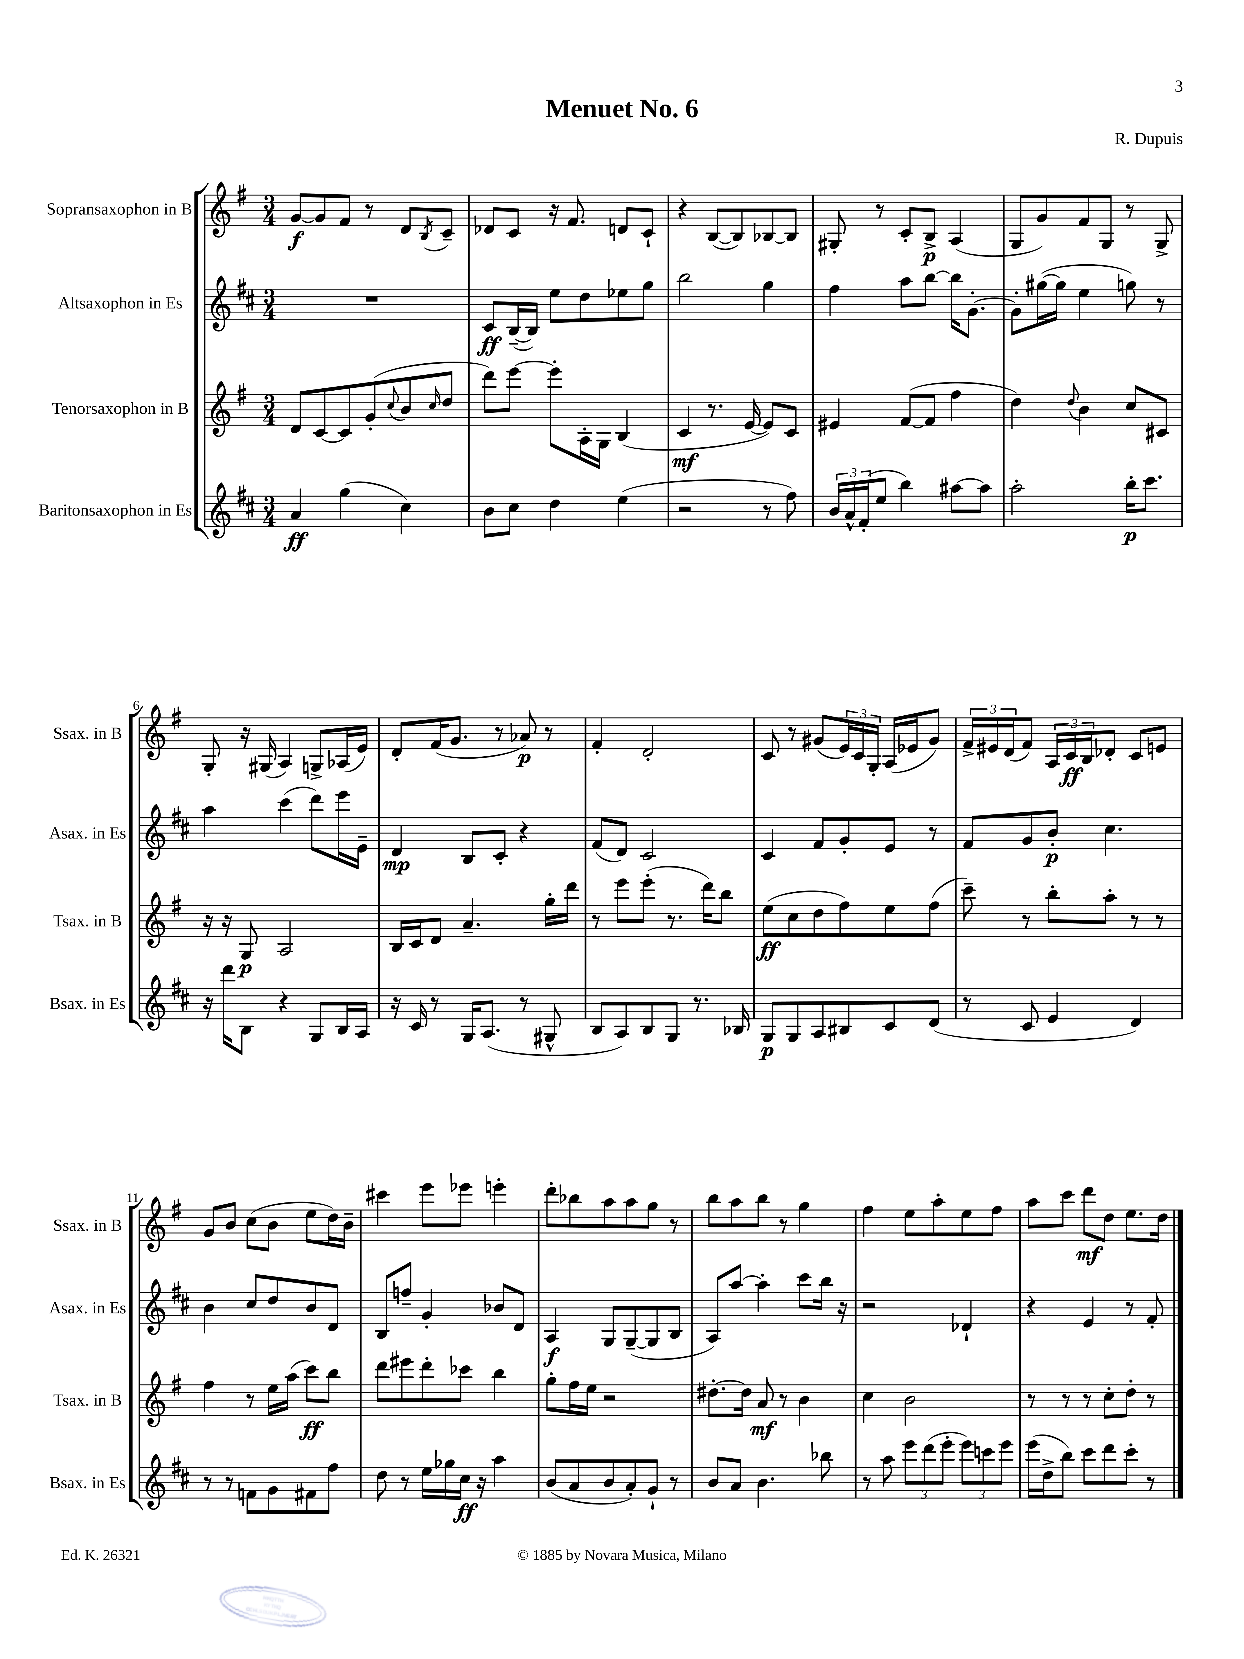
\header { title = "Menuet No. 6" composer = "R. Dupuis" }
<<
\new StaffGroup <<
\new Staff = "s0" \with { instrumentName = "Sopransaxophon in B" shortInstrumentName = "Ssax. in B" } {
    \clef treble \key g \major \numericTimeSignature \time 3/4
    g'8~\f g'8 fis'8 r8 d'8 \acciaccatura { b8 } c'8-- |
    des'8 c'8 r16 fis'8. d'8 c'8-! |
    r4 b8~( b8) bes8~ bes8 |
    gis8-. r8 c'8-. b8->\p a4( |
    g8 g'8) fis'8 g8 r8 g8-> |
    g8-. r16 gis16( a4) g8-> aes16( e'16) |
    d'8-. fis'16( g'8. r8 aes'8\p) r8 |
    fis'4-. d'2-. |
    c'8 r8 gis'8( \tuplet 3/2 { e'16) c'16 g16-. } a16( ees'16 gis'8) |
    \tuplet 3/2 { fis'16-> eis'16 d'16( } fis'8) \tuplet 3/2 { a16 c'16\ff b16 } des'8-. c'8 e'8 |
    g'8 b'8 c''8( b'8 e''8 d''16) b'16-- |
    cis'''4 e'''8 ees'''8 e'''4-. |
    d'''8-. bes''8 a''8 a''8 g''8 r8 |
    b''8 a''8 b''8 r8 g''4 |
    fis''4 e''8 a''8-. e''8 fis''8 |
    a''8 c'''8 d'''8\mf d''8 e''8. d''16 \bar "|." |
}
\new Staff = "s1" \with { instrumentName = "Altsaxophon in Es" shortInstrumentName = "Asax. in Es" } {
    \clef treble \key d \major \numericTimeSignature \time 3/4
    R2. |
    cis'8\ff b16~--( b16) e''8 d''8 ees''8 g''8 |
    b''2 g''4 |
    fis''4 a''8 b''8~ b''16 g'8.~-. |
    g'8-. gis''16~( gis''16 e''4 g''8) r8 |
    a''4 cis'''4( d'''8) e'''16 e'16-- |
    d'4\mp b8 cis'8-. r4 |
    fis'8( d'8) cis'2 |
    cis'4 fis'8 g'8-. e'8 r8 |
    fis'8 g'8 b'8-.\p cis''4. |
    b'4 cis''8 d''8 b'8 d'8 |
    b8 f''8-- g'4-. bes'8 d'8 |
    a4\f g8 g8~--( g8 b8 |
    a8) a''8~ a''4-. cis'''8 b''16 r16 |
    r2 des'4-! |
    r4 e'4 r8 fis'8-. \bar "|." |
}
\new Staff = "s2" \with { instrumentName = "Tenorsaxophon in B" shortInstrumentName = "Tsax. in B" } {
    \clef treble \key g \major \numericTimeSignature \time 3/4
    d'8 c'8~ c'8 g'8-.( \appoggiatura { c''8 } b'8 \grace { c''16 } d''8 |
    d'''8) e'''8~ e'''8-. a16-. g16 b4( |
    c'4\mf r8. e'16~ e'8) c'8 |
    eis'4 fis'8~( fis'8 fis''4 |
    d''4) \appoggiatura { d''8 } b'4 c''8 cis'8 |
    r16 r16 g8\p a2 |
    b16 c'16 d'8 a'4.-- g''16-. d'''16 |
    r8 e'''8 e'''8-.( r8. d'''16) b''8 |
    e''8\ff( c''8 d''8 fis''8) e''8 fis''8( |
    c'''8--) r8 b''8-. a''8-. r8 r8 |
    fis''4 r8 e''16 a''16( c'''8\ff) b''8 |
    d'''8 eis'''8 d'''8-. ces'''8 b''4 |
    g''8-. fis''16 e''16 r2 |
    dis''8.~-. dis''16 a'8\mf r8 b'4 |
    c''4 b'2 |
    r8 r8 r8 c''8-. d''8-. r8 \bar "|." |
}
\new Staff = "s3" \with { instrumentName = "Baritonsaxophon in Es" shortInstrumentName = "Bsax. in Es" } {
    \clef treble \key d \major \numericTimeSignature \time 3/4
    a'4\ff g''4( cis''4) |
    b'8 cis''8 d''4 e''4( |
    r2 r8 fis''8) |
    \tuplet 3/2 { b'16 a'16-^ fis'16-.( } e''8 b''4) ais''8~ ais''8 |
    a''2-. b''16-.\p cis'''8. |
    r16 d'''16 b8 r4 g8 b16 a16 |
    r16 cis'16 r8 g16 a8.( r8 gis8-^ |
    b8 a8) b8 g8 r8. bes16 |
    g8\p g8 a8 bis8 cis'8 d'8( |
    r8 cis'8 e'4 d'4) |
    r8 r8 f'8 g'8 fis'8 fis''8 |
    d''8 r8 e''16 ges''16 cis''16\ff r16 a''4 |
    b'8( a'8 b'8 a'8-.) g'8-! r8 |
    b'8 a'8 b'4. bes''8 |
    r8 a''8 \tuplet 3/2 { e'''8 d'''8( e'''8-. } \tuplet 3/2 { e'''8) c'''8 e'''8 } |
    e'''16( d''16-> b''8) cis'''8 d'''8 cis'''8-. r8 \bar "|." |
}
>>
>>
